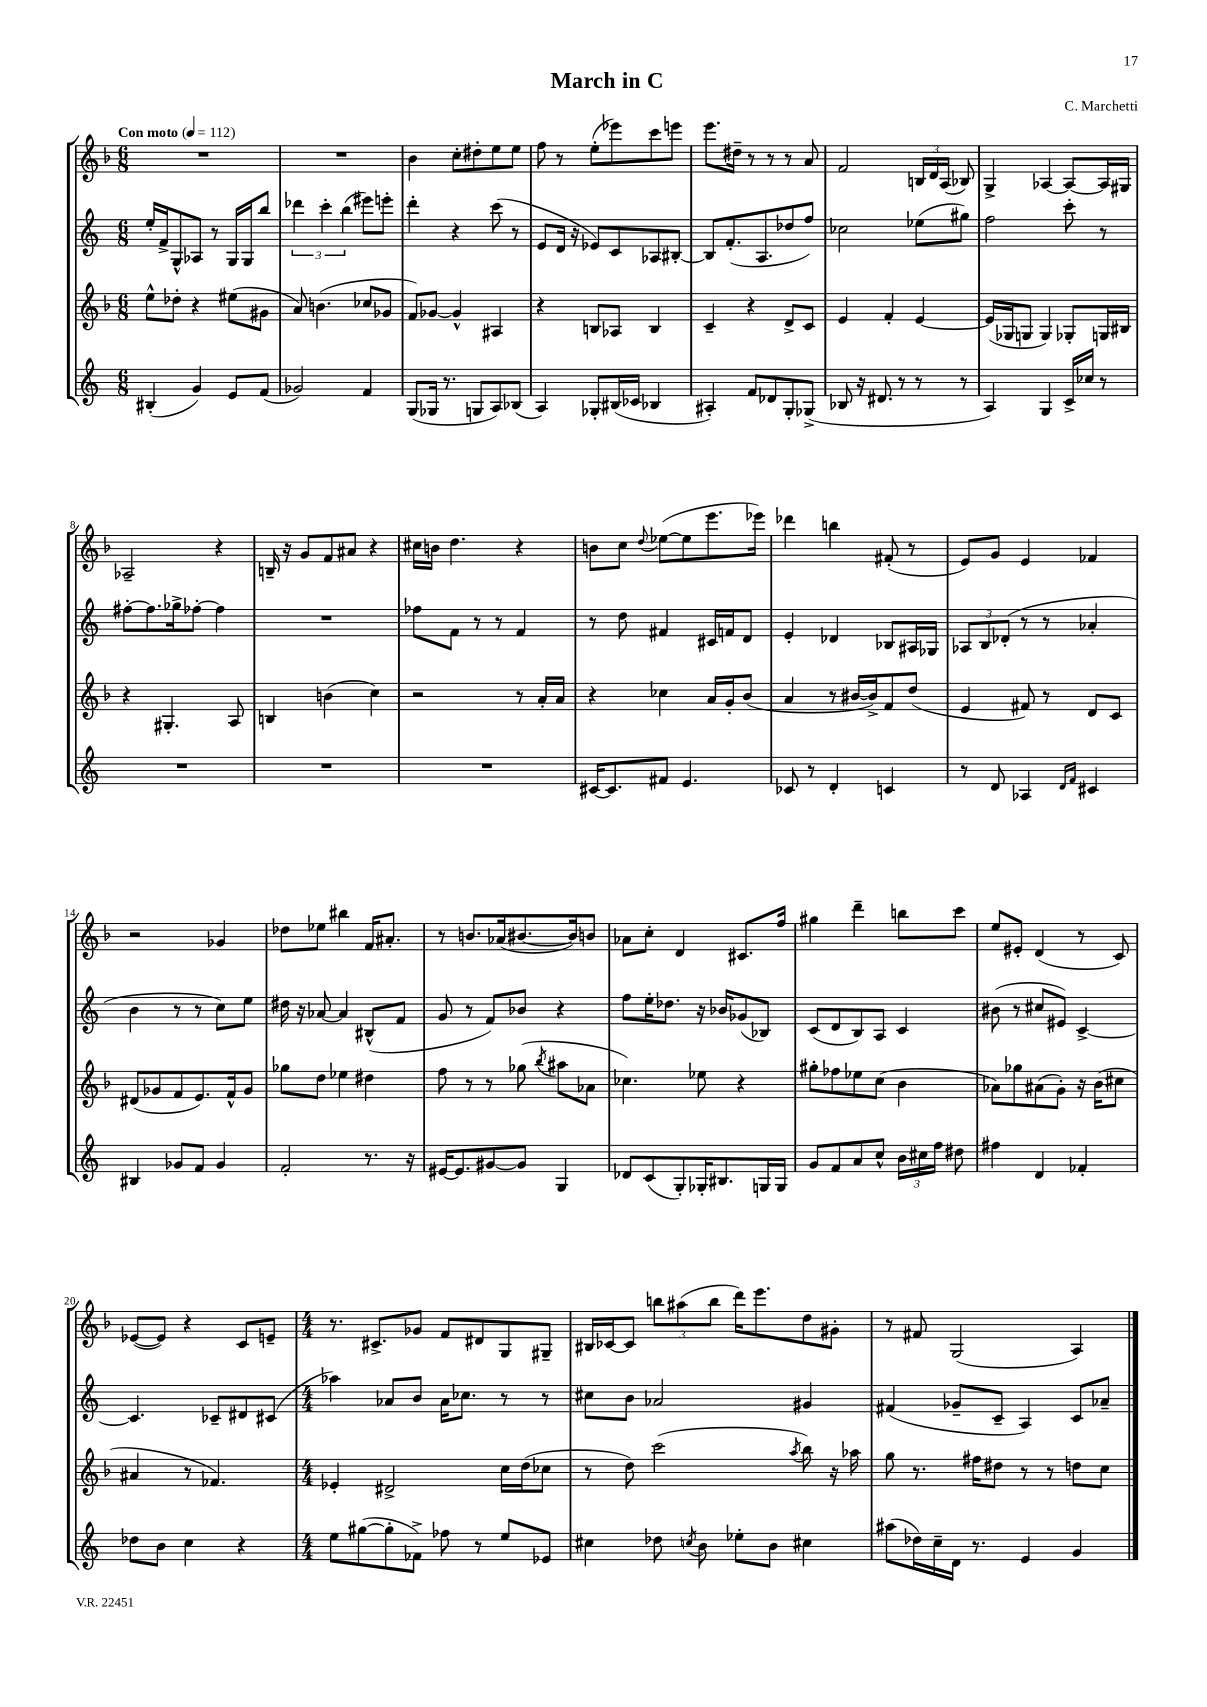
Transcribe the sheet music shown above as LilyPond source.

\header { title = "March in C" composer = "C. Marchetti" }
<<
\new StaffGroup <<
\new Staff = "s0" {
    \clef treble \key f \major \numericTimeSignature \time 6/8 \tempo "Con moto" 4 = 112
    \autoBeamOff R2. |
    R2. |
    bes'4 c''8[-. dis''8-. e''8 e''8] |
    f''8 r8 e''8[-.( ees'''8) c'''8 e'''8] |
    e'''8.[ dis''16]-- r8 r8 r8 a'8 |
    f'2 \tuplet 3/2 { b16[ d'16 a16]( } bes8) |
    g4-> aes4~ aes8[~ aes16 gis16] |
    aes2-- r4 |
    b16-- r16 g'8[ f'8 ais'8] r4 |
    cis''16[ b'16] d''4. r4 |
    b'8[ c''8] \appoggiatura { d''8 } ees''8[~( ees''8 e'''8. ees'''16]) |
    des'''4 b''4 fis'8-.( r8 |
    e'8[) g'8] e'4 fes'4 |
    r2 ges'4 |
    des''8[ ees''8] bis''4 f'16[ ais'8.]-. |
    r8 b'8.[ aes'16( bis'8.~ bis'16) b'8] |
    aes'8[ c''8]-. d'4 cis'8.[ f''16] |
    gis''4 d'''4-- b''8[ c'''8] |
    e''8[ eis'8]-. d'4( r8 c'8) |
    ees'8[~( ees'8]) r4 c'8[ e'8]-- |
    \numericTimeSignature \time 4/4 r8. cis'8.[-> ges'8] f'8[ dis'8 g8 gis8]-- |
    bis16[ ces'16~ ces'8] \tuplet 3/2 { b''8[ ais''8( b''8] } d'''16[) e'''8. d''8 gis'8]-. |
    r8 fis'8 g2( a4) \bar "|." |
}
\new Staff = "s1" {
    \clef treble \key c \major \numericTimeSignature \time 6/8
    \autoBeamOff e''16[-. f'16-> g8-^ aes8] r8 g16[ g16 b''8] |
    \tuplet 3/2 { des'''4 c'''4-. b''4( } eis'''8[) e'''8]-. |
    d'''4-. r4 c'''8( r8 |
    e'8[ d'16] r16 ees'8[) c'8 aes8 bis8]~-. |
    bis8[ f'8.-.( a8. des''8 f''8]) |
    ces''2 ees''8[( gis''8]) |
    f''2 c'''8-. r8 |
    fis''8[~-. fis''8. ges''16-> fes''8]~-. fes''4 |
    R2. |
    fes''8[ f'8] r8 r8 f'4 |
    r8 d''8 fis'4 cis'16[ f'16 d'8] |
    e'4-. des'4 bes8[ ais16 ges16] |
    \tuplet 3/2 { aes8[ b8 des'8]-.( } r8 r8 aes'4-. |
    b'4 r8 r8 c''8[) e''8] |
    dis''16 r16 aes'8~ aes'4 bis8[-^( f'8] |
    g'8 r8 f'8[) bes'8] r4 |
    f''8[ e''16-. des''8.] r16 bes'16[ ges'8( bes8]) |
    c'8[( d'8 b8) a8] c'4 |
    bis'8( r8 cis''8[ eis'8]) c'4~-> |
    c'4. ces'8[-- dis'8 cis'8]( |
    \numericTimeSignature \time 4/4 aes''4) aes'8[ b'8] aes'16[ ces''8.] r8 r8 |
    cis''8[ b'8] aes'2 gis'4 |
    fis'4( ges'8[-- c'8]-- a4) c'8[ aes'8]-- \bar "|." |
}
\new Staff = "s2" {
    \clef treble \key f \major \numericTimeSignature \time 6/8
    \autoBeamOff e''8[-^ des''8]-. r4 eis''8[( gis'8] |
    a'8) b'4.( ces''8[ ges'8] |
    f'8[) ges'8]~ ges'4-^ ais4 |
    r4 b8[ aes8] b4 |
    c'4-- r4 d'8[-> c'8] |
    e'4 f'4-. e'4~ |
    e'16[( ges16 g8] g4) ges8[-. g16 bis16] |
    r4 gis4.-. a8 |
    b4 b'4( c''4) |
    r2 r8 a'16[-. a'16] |
    r4 ces''4 a'16[ g'16-. bes'8]( |
    a'4 r8 bis'16[~ bis'16->) f'8 d''8]( |
    e'4 fis'8) r8 d'8[ c'8] |
    dis'8[( ges'8 f'8 e'8.) f'16-^ ges'8] |
    ges''8[ d''8] ees''4 dis''4 |
    f''8 r8 r8 ges''8( \acciaccatura { bes''8 } ais''8[ aes'8] |
    ces''4.) ees''8 r4 |
    gis''8[-. fes''8 ees''8 c''8]( bes'4 |
    aes'8[) ges''8 ais'8( g'8]-.) r16 bes'16[( cis''8] |
    ais'4 r8 fes'4.) |
    \numericTimeSignature \time 4/4 ees'4-. dis'2-> c''16[ d''16( ces''8] |
    r8 d''8) c'''2( \acciaccatura { a''8 } bes''8) r16 aes''16 |
    g''8 r8. fis''16[ dis''8] r8 r8 d''8[ c''8] \bar "|." |
}
\new Staff = "s3" {
    \clef treble \key c \major \numericTimeSignature \time 6/8
    \autoBeamOff bis4-.( g'4) e'8[ f'8]( |
    ges'2) f'4 |
    g8[( ges16] r8. g8[ a8) bes8]( |
    a4) ges8[-. bis16( ces'16] bes4 |
    ais4-.) f'8[ des'8 g8-. ges8]->( |
    bes8 r16 dis'8. r8 r8 r8 |
    a4) g4 c'16[-> ces''16] r8 |
    R2. |
    R2. |
    R2. |
    cis'16[~ cis'8. fis'8] e'4. |
    ces'8 r8 d'4-. c'4 |
    r8 d'8 aes4 \grace { d'16[ f'16] } cis'4 |
    bis4 ges'8[ f'8] ges'4 |
    f'2-. r8. r16 |
    eis'16[~ eis'8. gis'8~ gis'8] g4 |
    des'8[ c'8( g8-.) ges16-. bis8. g16 g16] |
    g'8[ f'8 a'8 c''8]-^ \tuplet 3/2 { b'16[ cis''16 f''16] } dis''8 |
    fis''4 d'4 fes'4-. |
    des''8[ b'8] c''4 r4 |
    \numericTimeSignature \time 4/4 e''8[ gis''8~( gis''8-. fes'8]->) fes''8 r8 e''8[ ees'8] |
    cis''4 des''8 \acciaccatura { c''8 } b'8 ees''8[-. b'8] cis''4 |
    ais''8[( des''16) c''16-- d'16] r8. e'4 g'4 \bar "|." |
}
>>
>>
